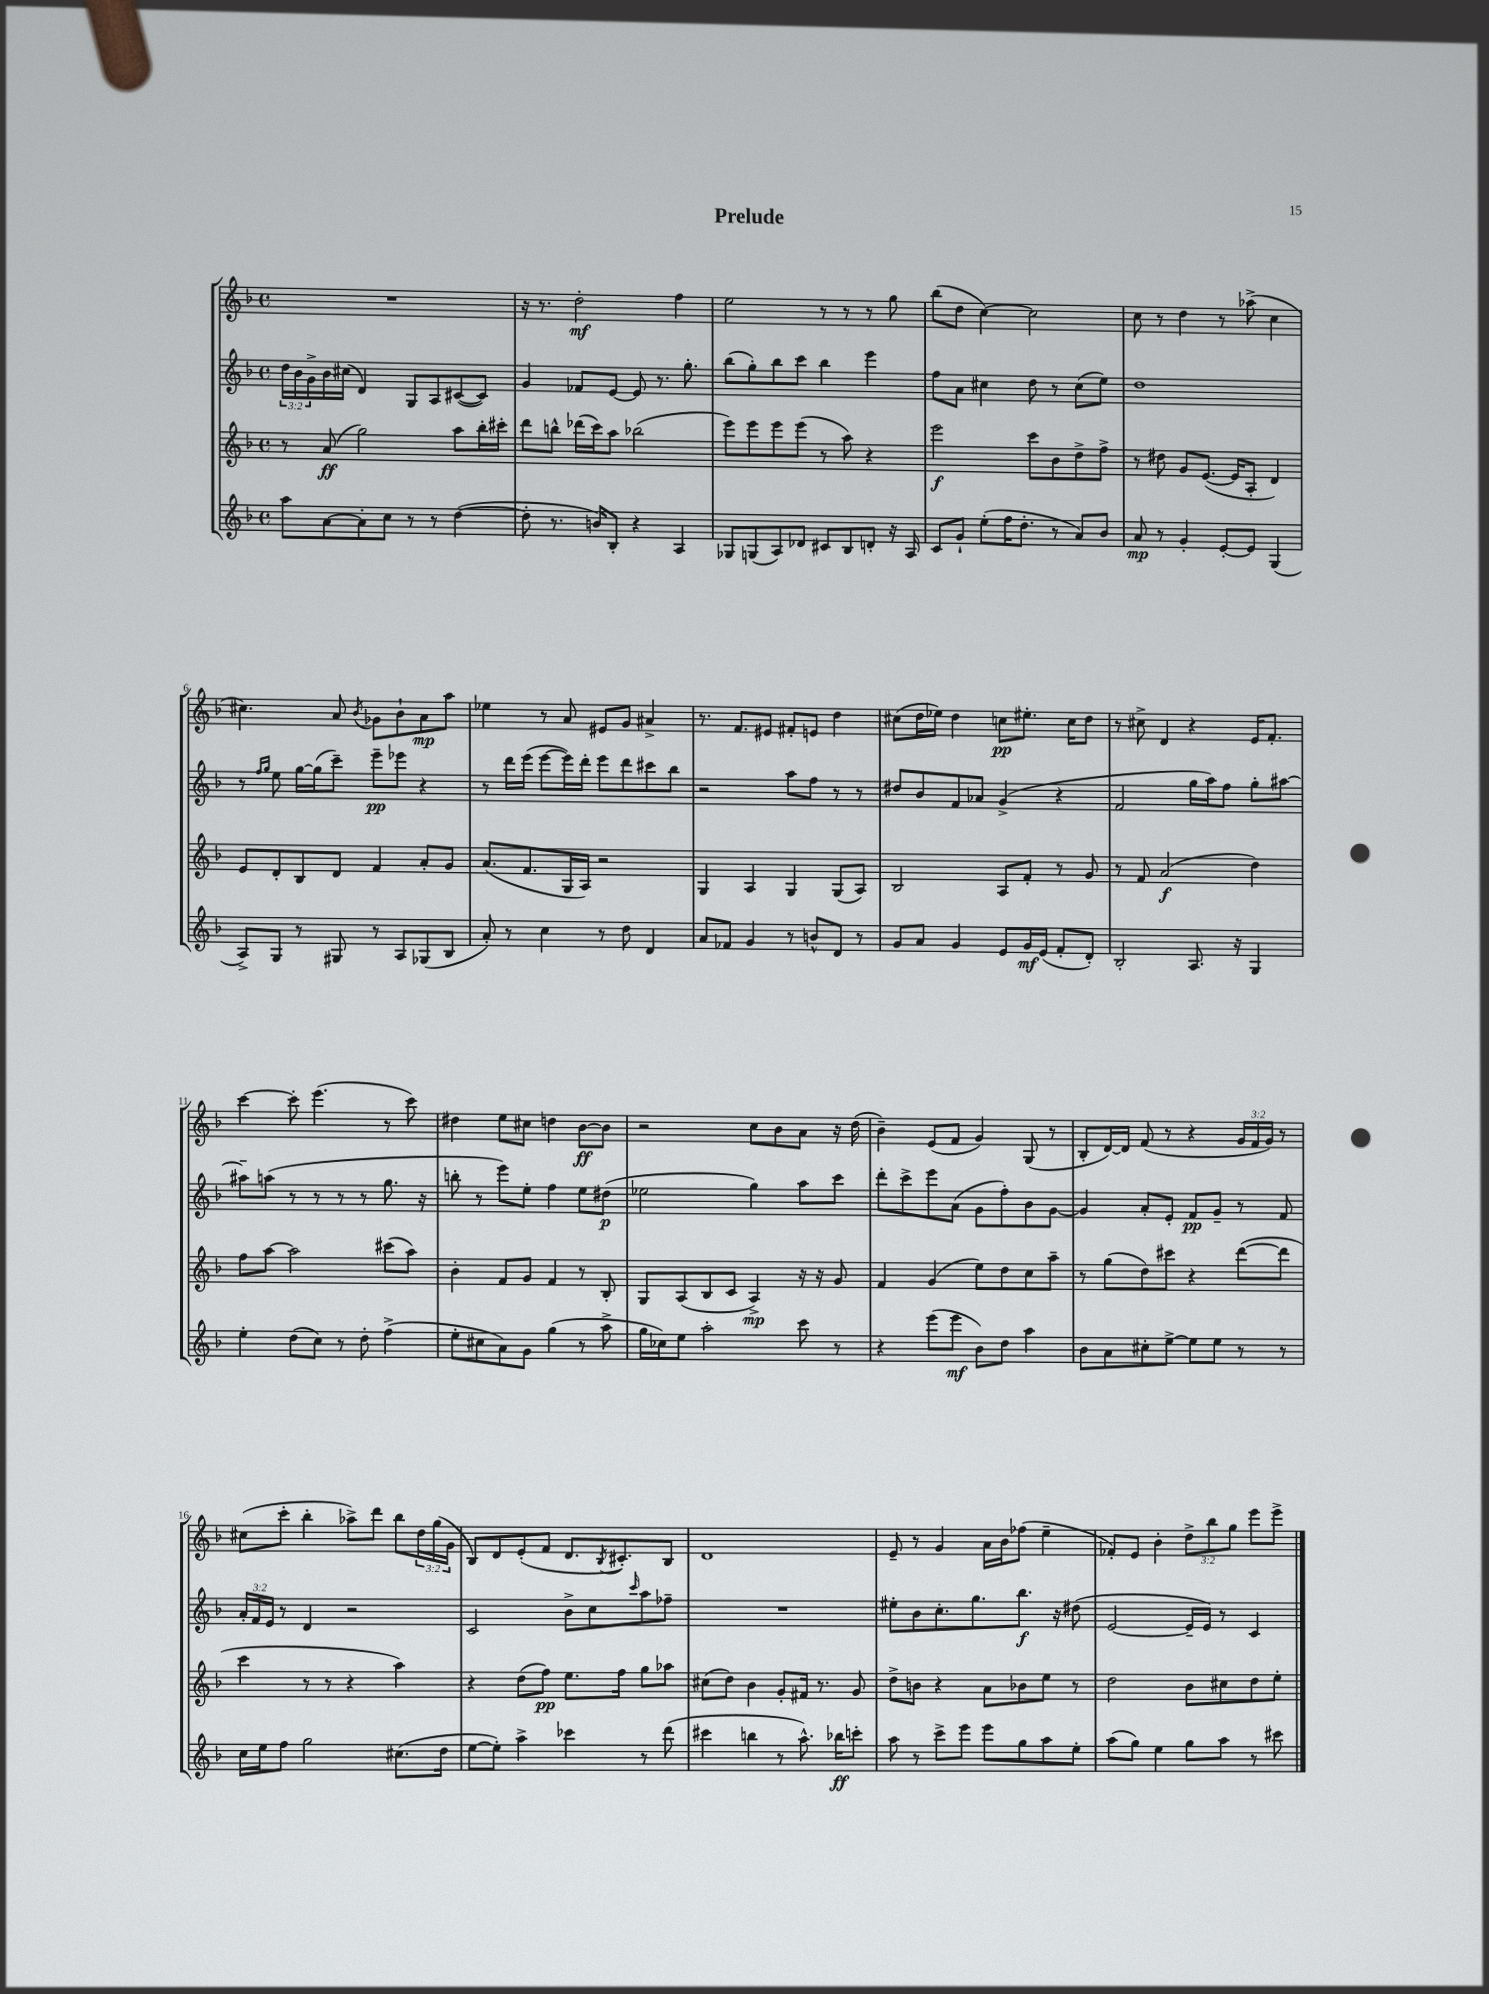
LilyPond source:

\header { title = "Prelude" }
<<
\new StaffGroup <<
\new Staff = "s0" {
    \clef treble \key f \major \defaultTimeSignature \time 4/4 \override Staff.TupletNumber.text = #tuplet-number::calc-fraction-text
    R1 |
    r16 r8. d''2-.\mf f''4 |
    e''2 r8 r8 r8 g''8 |
    bes''8( d''8 c''4~) c''2 |
    c''8 r8 d''4 r8 aes''8->( c''4 |
    cis''4.) a'8 \acciaccatura { bes'8 } ges'8 bes'8-! a'8\mp a''8 |
    ees''4 r8 a'8 eis'8 g'8 ais'4-> |
    r8. f'8. eis'8 fis'8-. e'8 d''4 |
    cis''8( d''16 ees''16) d''4 c''8\pp eis''8.-. c''16 d''8 |
    r8 cis''8-> d'4 r4 e'16 f'8.-. |
    c'''4~ c'''8-. e'''4.( r8 c'''8) |
    dis''4 e''8 cis''8 d''4 bes'8~\ff bes'8 |
    r2 c''8 bes'8 a'8 r16 d''16( |
    bes'4--) e'8( f'8 g'4) g8( r8 |
    bes8-. d'16~) d'16 f'8( r8 r4 \tuplet 3/2 { g'16 f'16 g'16) } r8 |
    cis''8( c'''8-. bes''4-. aes''8->) d'''8 bes''8 \tuplet 3/2 { d''16 g''16( g'16 } |
    bes8) d'8 e'8-.( f'8 d'8. \acciaccatura { bes8 } cis'8.-.) bes8 |
    d'1 |
    e'8-- r8 g'4 a'16 bes'16 fes''8( e''4-- |
    fes'8-.) e'8 bes'4-. \tuplet 3/2 { d''8-> bes''8 g''8 } e'''8 e'''8-> \bar "|." |
}
\new Staff = "s1" {
    \clef treble \key f \major \defaultTimeSignature \time 4/4 \override Staff.TupletNumber.text = #tuplet-number::calc-fraction-text
    \tuplet 3/2 { d''16 bes'16 g'16-> } bes'16 cis''16( d'4) g8 a8 cis'8~( cis'8) |
    g'4 fes'8 e'8~ e'8 r8. g''8.-. |
    bes''8( g''8-.) bes''8 c'''8 bes''4 e'''4 |
    f''8 a'8 cis''4 d''8 r8 cis''8( e''8) |
    d''1 |
    r8 \grace { f''16 g''16 } e''8 g''16~ g''16( c'''8--) e'''8--\pp ees'''8 r4 |
    r8 d'''16 e'''16( e'''8~ e'''16) d'''16-. e'''8 d'''8 cis'''8 bes''8 |
    r2 a''8 f''8 r8 r8 |
    dis''8 bes'8 f'8 aes'8 g'4->( r4 |
    f'2 g''16 a''16) f''8 g''8-. ais''8~ |
    ais''8-- a''8( r8 r8 r8 r8 g''8. r16 |
    b''8-. r8 e'''8) e''8-. f''4 e''8 dis''8\p( |
    ees''2 g''4) a''8 c'''8 |
    d'''8-. c'''8-> e'''8 a'8( g'8 f''8-.) bes'8 g'8~ |
    g'4 a'8-. e'8-. f'8\pp g'8-- r8 f'8 |
    \tuplet 3/2 { a'16-. f'16 e'16 } r8 d'4 r2 |
    c'2 bes'8-> c''8 \grace { c'''16 } a''8 fes''8-- |
    R1 |
    eis''8-. bes'8 c''8.-. g''8. bes''8.\f r16 dis''8( |
    e'2~ e'16-- e'16) r8 c'4 \bar "|." |
}
\new Staff = "s2" {
    \clef treble \key f \major \defaultTimeSignature \time 4/4
    r8 a'8\ff( g''2) a''8 bes''16-. cis'''16-. |
    d'''8 b''8-^ des'''16( c'''16) a''8 bes''2( |
    e'''8) e'''8 e'''8 e'''8( r8 a''8) r4 |
    e'''2\f c'''8 bes'8 d''8-> f''8-> |
    r8 dis''8 g'8 e'8.~( e'16 a8-. d'4) |
    e'8 d'8-. bes8 d'8 f'4 a'8-. g'8 |
    a'8.( f'8. g16 a16) r2 |
    g4 a4 g4 g8( a8) |
    bes2 a8 f'8-. r8 g'8 |
    r8 f'8 a'2\f( d''4) |
    f''8 a''8~ a''2 cis'''8( a''8) |
    bes'4-. f'8 g'8 f'4 r8 bes8-. |
    g8 a8( bes8 c'8 a4->\mp) r16 r16 g'8 |
    f'4 g'4( e''8) d''8 c''8 a''8-- |
    r8 g''8( d''8) cis'''8 r4 d'''8~( d'''8 |
    c'''4 r8 r8 r4 a''4) |
    r4 d''8( f''8\pp) e''8. f''16 g''8 aes''8 |
    cis''8( d''8) bes'4 g'8-. fis'16 r8. g'8 |
    d''8-> b'8 r4 a'8 bes'8 e''8 r8 |
    d''2 bes'8 cis''8 d''8 e''8-. \bar "|." |
}
\new Staff = "s3" {
    \clef treble \key f \major \defaultTimeSignature \time 4/4
    a''8 a'8~ a'8-. c''8 r8 r8 d''4~( |
    d''8-. r8. b'16) bes8-. r4 a4 |
    ges8 g8( a8) des'8 cis'8 bes8 d'8-. r16 a16 |
    c'8 g'8-! e''8-.( f''16 d''8.-. r8 a'8) bes'8 |
    a'8\mp r8 g'4-. e'8~-. e'8 g4( |
    a8->) g8 r8 gis8 r8 a8 ges8( bes8 |
    a'8-.) r8 c''4 r8 d''8 d'4 |
    a'8 fes'8 g'4 r8 b'8-^ d'8 r8 |
    g'8 a'8 g'4 e'8 g'16\mf e'16( f'8-. d'8-.) |
    bes2-. a8. r16 g4 |
    e''4-. d''8( c''8) r8 d''8-. f''4->( |
    e''8-. cis''8 a'8) g'8 g''4( r8 a''8-> |
    g''16 ces''16) e''8 a''2-. c'''8 r8 |
    r4 e'''8( e'''8\mf bes'8) d''8 a''4 |
    bes'8 a'8 cis''8-. e''8~-> e''8 e''8 r8 r8 |
    c''16 e''16 f''8 g''2 cis''8.( d''16 |
    e''8~ e''8-.) a''4-> ces'''4 r8 d'''8( |
    cis'''4 b''4 r8 a''8.-^) bes''16\ff c'''8-. |
    a''8 r8 c'''8-> e'''8 e'''8 g''8 a''8 e''8-. |
    a''8( g''8) e''4 g''8 a''8 r8 cis'''8 \bar "|." |
}
>>
>>
